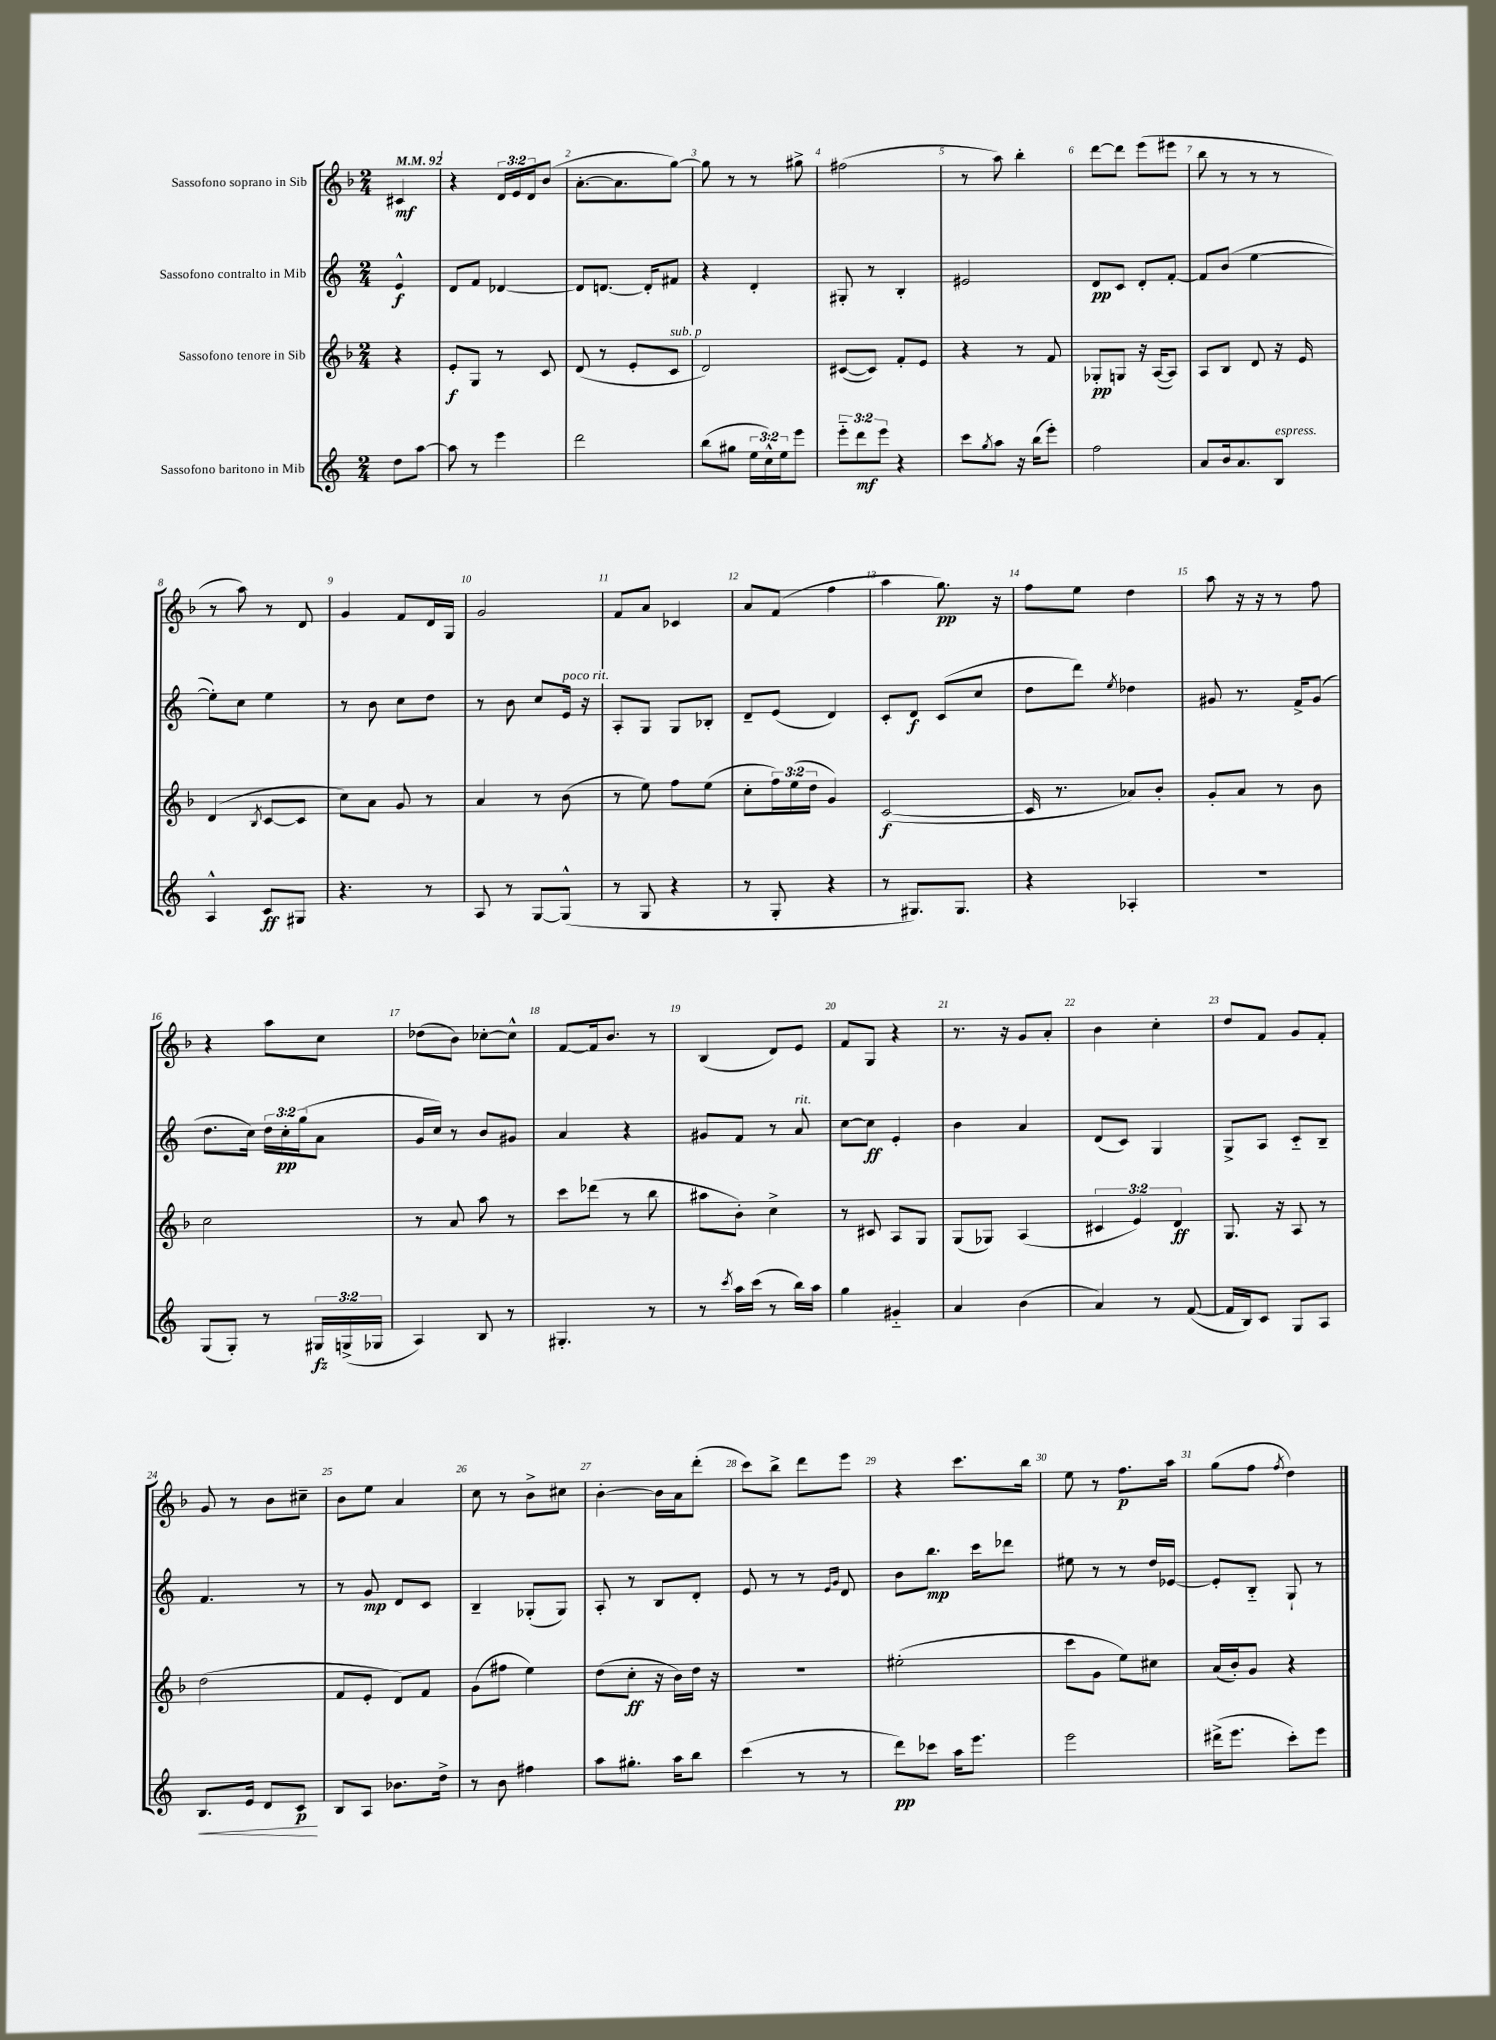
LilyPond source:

<<
\new StaffGroup <<
\new Staff = "s0" \with { instrumentName = "Sassofono soprano in Sib" } {
    \clef treble \key f \major \numericTimeSignature \time 2/4 \override Staff.TupletNumber.text = #tuplet-number::calc-fraction-text \partial 4 \tempo 4 = 92
    cis'4\mf |
    r4 \tuplet 3/2 { d'16 e'16 d'16 } bes'8( |
    a'8.~-. a'8. g''8~) |
    g''8 r8 r8 gis''8-> |
    fis''2( |
    r8 a''8) bes''4-. |
    d'''8~ d'''8 e'''8( eis'''8 |
    bes''8 r8 r8 r8 |
    r8 a''8) r8 d'8 |
    g'4 f'8 d'16 g16 |
    g'2 |
    f'8 a'8 ces'4 |
    a'8 f'8( f''4 |
    a''4 g''8.\pp) r16 |
    f''8 e''8 d''4 |
    a''8 r16 r16 r8 f''8 |
    r4 a''8 c''8 |
    des''8( bes'8) ces''8~-. ces''8-^ |
    f'8~ f'16 bes'8. r8 |
    bes4( d'8) e'8 |
    f'8 g8 r4 |
    r8. r16 g'8 a'8-. |
    bes'4 c''4-. |
    d''8 f'8 g'8 f'8-. |
    g'8 r8 bes'8 cis''8-- |
    bes'8 e''8 a'4 |
    c''8 r8 bes'8-> cis''8 |
    bes'4~-. bes'16 a'16 d'''8-.( |
    c'''8) bes''8-> d'''8 e'''8 |
    r4 c'''8. bes''16 |
    e''8 r8 f''8.\p a''16 |
    g''8( f''8 \acciaccatura { f''8 } d''4) \bar "|." |
}
\new Staff = "s1" \with { instrumentName = "Sassofono contralto in Mib" } {
    \clef treble \key c \major \numericTimeSignature \time 2/4 \override Staff.TupletNumber.text = #tuplet-number::calc-fraction-text \partial 4
    e'4-^\f |
    d'8 f'8 des'4~ |
    des'8 d'8.~ d'16-. fis'8 |
    r4 d'4-. |
    gis8-. r8 b4-. |
    eis'2 |
    d'8\pp c'8 d'8-. f'8~-. |
    f'8 b'8( e''4~ |
    e''8-.) c''8 e''4 |
    r8 b'8 c''8 d''8 |
    r8 b'8 c''8 e'16^\markup { \italic "poco rit." } r16 |
    a8-. g8 g8 bes8-. |
    d'8-- e'8( d'4) |
    c'8-. d'8\f c'8( c''8 |
    d''8 d'''8) \acciaccatura { e''8 } des''4 |
    gis'8 r8. f'16-> gis'8( |
    d''8. c''16) \tuplet 3/2 { d''16 c''16-.\pp g''16( } a'8 |
    g'16 c''16) r8 b'8 gis'8 |
    a'4 r4 |
    gis'8 f'8 r8 a'8^\markup { \italic "rit." } |
    c''8~ c''8\ff e'4-. |
    b'4 a'4 |
    d'8( c'8) g4 |
    g8-> a8 c'8-_ b8-- |
    f'4. r8 |
    r8 g'8\mp d'8 c'8 |
    b4-- ges8-.( ges8) |
    a8-. r8 b8 d'8-. |
    e'8 r8 r8 \grace { e'16 g'16 } d'8 |
    b'8 b''8.\mp c'''16 des'''8 |
    eis''8 r8 r8 d''16 ees'16~ |
    ees'8-. b8-_ g8-! r8 \bar "|." |
}
\new Staff = "s2" \with { instrumentName = "Sassofono tenore in Sib" } {
    \clef treble \key f \major \numericTimeSignature \time 2/4 \override Staff.TupletNumber.text = #tuplet-number::calc-fraction-text \partial 4
    r4 |
    e'8-.\f g8 r8 c'8 |
    d'8( r8 e'8-. c'8^\markup { \italic "sub. p" } |
    d'2) |
    cis'8~( cis'8) f'8-. e'8 |
    r4 r8 f'8 |
    ges8-.\pp g8 r16 a16~( a8) |
    a8 bes8 d'8 r16 e'16 |
    d'4( \acciaccatura { bes8 } c'8~ c'8 |
    c''8) a'8 g'8 r8 |
    a'4 r8 bes'8( |
    r8 e''8) f''8 e''8( |
    c''8-. \tuplet 3/2 { f''16) e''16( d''16 } g'4) |
    c'2~\f( |
    c'16 r8. aes'8) bes'8-. |
    g'8-. a'8 r8 bes'8 |
    c''2 |
    r8 a'8 a''8 r8 |
    c'''8 des'''8( r8 bes''8 |
    ais''8 bes'8-.) c''4-> |
    r8 cis'8 a8 g8 |
    g8( ges8) a4( |
    \tuplet 3/2 { cis'4 e'4) d'4\ff } |
    g8. r16 a8 r8 |
    d''2( |
    f'8 e'8-. d'8) f'8 |
    g'8( fis''8 e''4) |
    d''8( c''8-.\ff r16 bes'16) d''16 r16 |
    R2 |
    eis''2-.( |
    c'''8 g'8 e''8) cis''8 |
    a'16( bes'16-.) g'8 r4 \bar "|." |
}
\new Staff = "s3" \with { instrumentName = "Sassofono baritono in Mib" } {
    \clef treble \key c \major \numericTimeSignature \time 2/4 \override Staff.TupletNumber.text = #tuplet-number::calc-fraction-text \partial 4
    d''8 a''8~ |
    a''8 r8 e'''4 |
    d'''2 |
    b''8( gis''8 \tuplet 3/2 { e''16 c''16-^) e''16 } e'''8 |
    \tuplet 3/2 { e'''8-_ d'''8\mf e'''8 } r4 |
    c'''8 \acciaccatura { g''8 } a''8 r16 b''16( e'''8-.) |
    f''2 |
    a'8 b'16 a'8. b8^\markup { \italic "espress." } |
    a4-^ c'8\ff gis8 |
    r4. r8 |
    a8 r8 g8~ g8-^( |
    r8 g8 r4 |
    r8 g8-. r4 |
    r8 gis8.) gis8. |
    r4 aes4-. |
    R2 |
    g8( g8-.) r8 \tuplet 3/2 { gis16\fz g16->( ges16 } |
    a4) b8 r8 |
    gis4.-. r8 |
    r8 \acciaccatura { c'''8 } a''16 c'''16( r8 b''16) a''16 |
    g''4 gis'4-_ |
    a'4 b'4( |
    a'4) r8 f'8~( |
    f'16 b16) c'8 g8 a8 |
    b8.\< e'16 d'8 c'8\p\! |
    b8 a8 bes'8. d''16-> |
    r8 b'8 fis''4 |
    a''8 gis''8.-. a''16 b''8 |
    c'''4( r8 r8 |
    d'''8\pp) ces'''8 a''16 e'''8. |
    e'''2 |
    dis'''16->( e'''8. c'''8-.) e'''8 \bar "|." |
}
>>
>>
\layout { \context { \Score \override BarNumber.break-visibility = ##(#f #t #t) barNumberVisibility = #all-bar-numbers-visible } }
